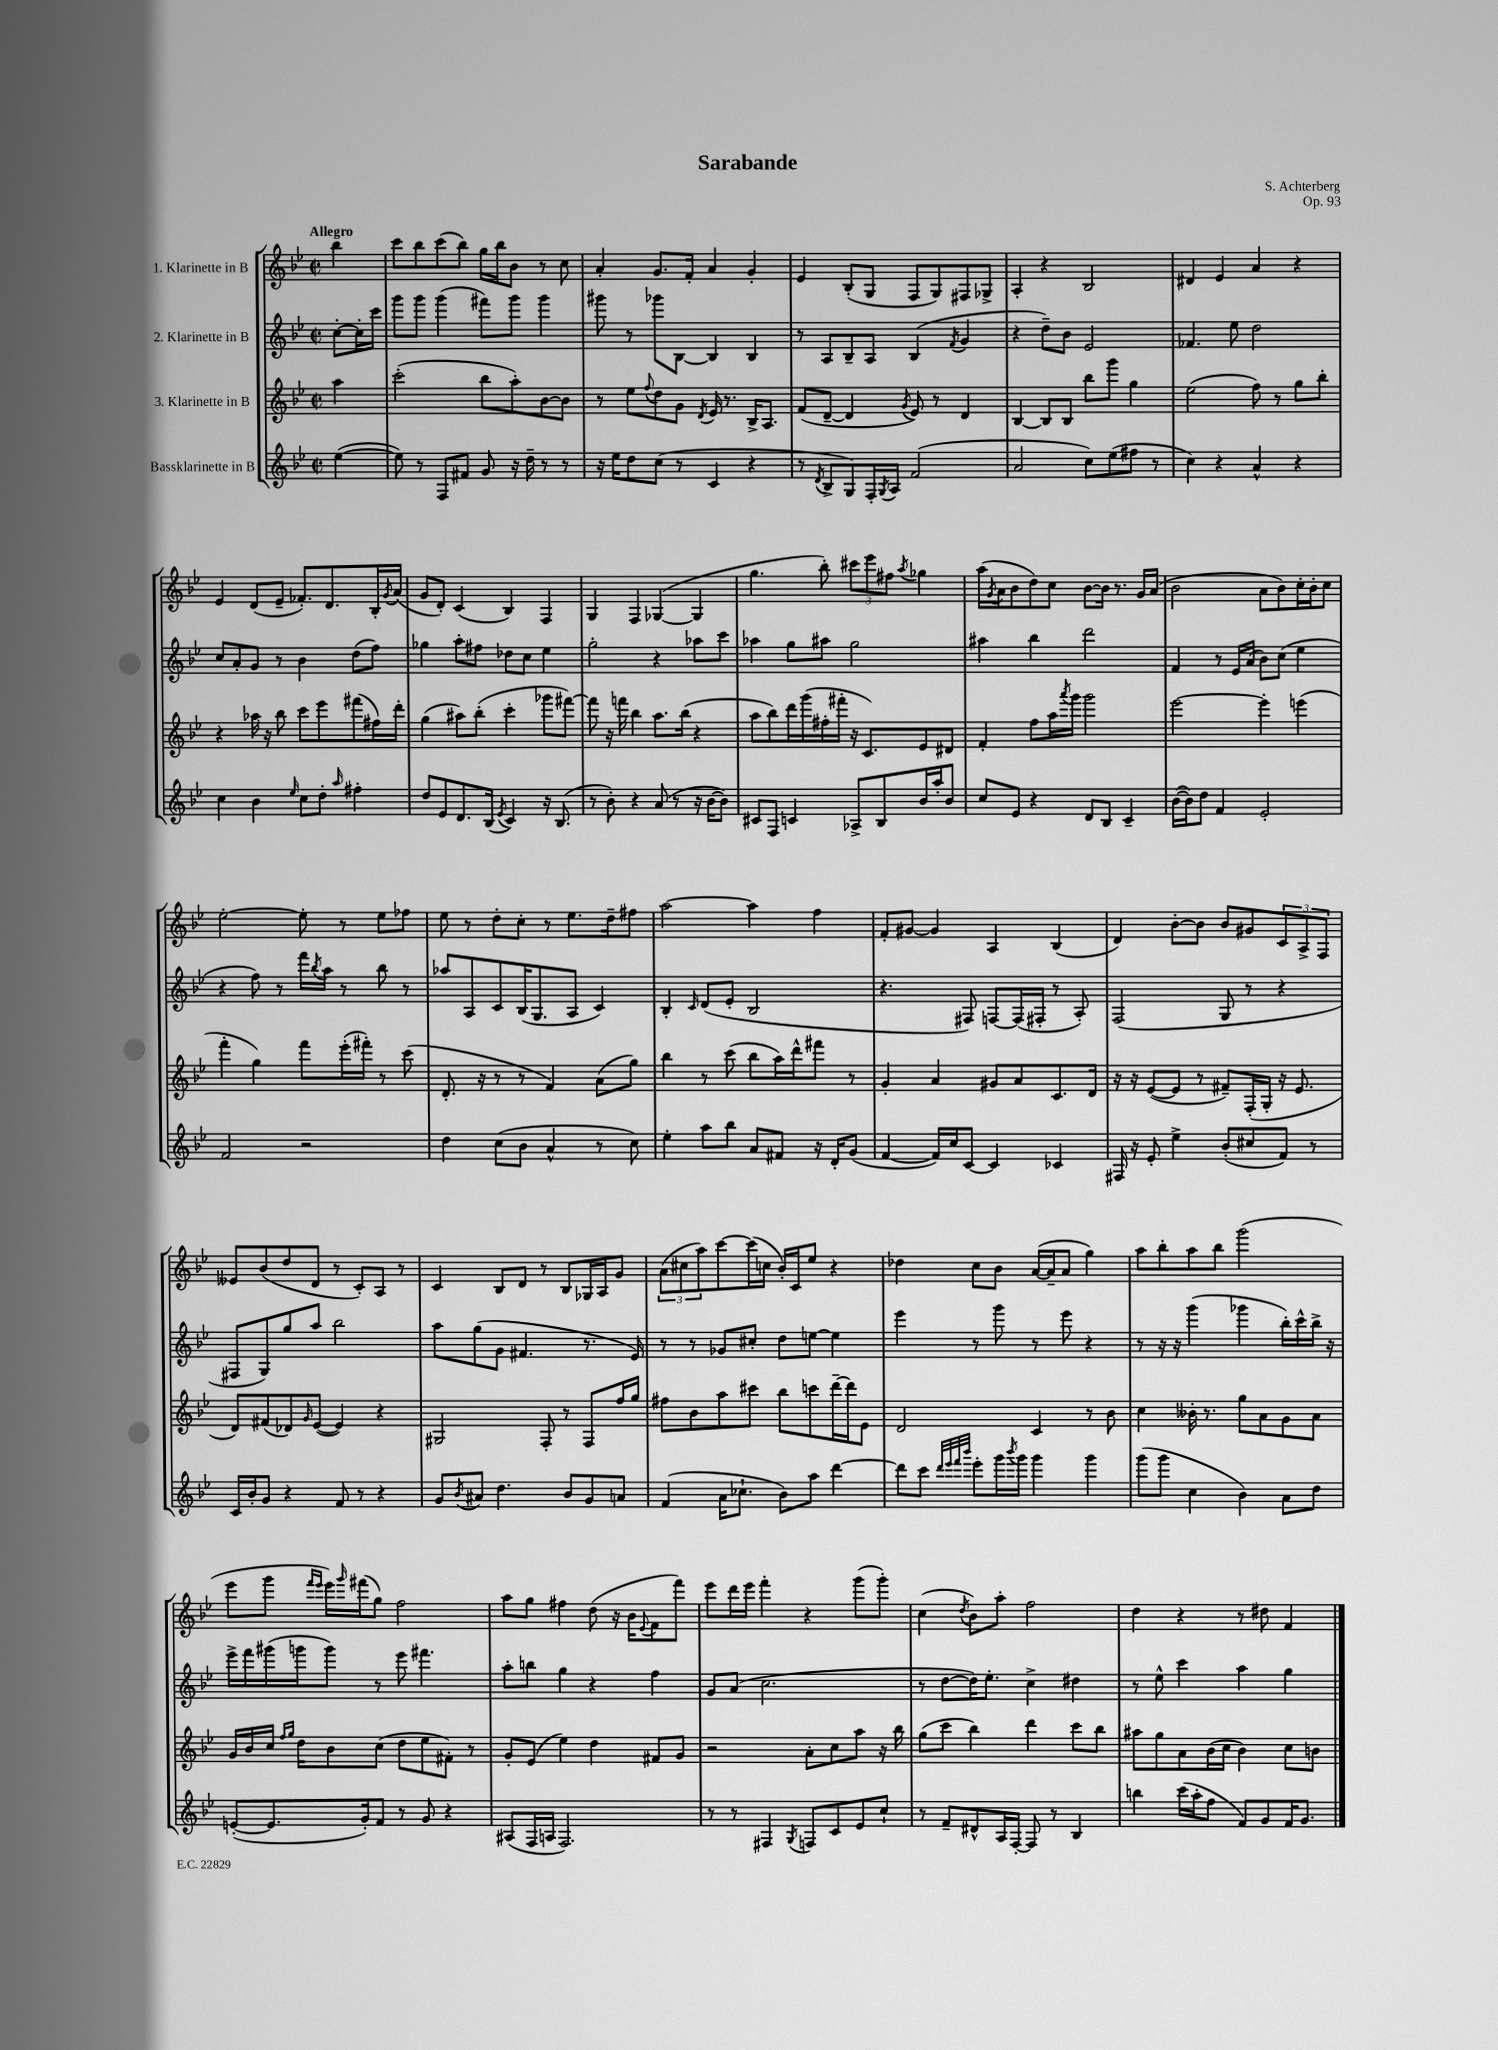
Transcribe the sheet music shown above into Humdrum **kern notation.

**kern	**kern	**kern	**kern
*staff4	*staff3	*staff2	*staff1
*clefG2	*clefG2	*clefG2	*clefG2
*k[b-e-]	*k[b-e-]	*k[b-e-]	*k[b-e-]
*M2/2	*M2/2	*M2/2	*M2/2
*met(c|)	*met(c|)	*met(c|)	*met(c|)
([4ee-\	4aa\	[8cc'\L	4bb-\
.	.	16cc'\]L	.
.	.	16ccc\JJ	.
=	=	=	=
8ee-\])	(2ccc'\	8ggg\L	8ccc\L
8r	.	8ggg\J	8bb-\
8F/L	.	(4ggg\	(8ccc\
8f#/J	.	.	8bb-\J)
8g/	8bb-\L	8fff#\L)	16gg\LL
.	.	.	16bb-\J
16r	8aa'\)	8ggg\J	8b-\J
16dd~\	.	.	.
8r	[8b-\	4ggg\	8r
8r	8b-\]J	.	8cc\
=	=	=	=
16r	8r	8ggg#\	4a'/
16ee-\LK	.	.	.
8dd\	8ee-\L	8r	.
.	8qqff/	.	.
(8cc\J	8dd\	8ggg-\L	8.g/L
8r	8g\J	[8B-\J	.
.	.	.	16f'/Jk
.	8qd/	.	.
4c/	16e-/	4B-/]	4a/
.	8.r	.	.
4r	16B-^/LK	4B-/	4g'/
.	8.A/J	.	.
=	=	=	=
8r	(8f/L	8r	4e-/
8qd/	.	.	.
8B-^/L	[8d~/J	8A/L	.
8G/)	4d/]	8B-~/	(8B-'/L
16F'/L	.	8A/J	8G/J
8qG/	.	.	.
16A/JJ	.	.	.
.	8qg/	.	.
(2f/	8e-/)	(4B-/	8F/L
.	8r	.	8G/)
.	.	8qf/	.
.	4d/	4g/	8F#/
.	.	.	8G-^/J
=	=	=	=
2a/	[4B-/	4r	4A'/
.	8B-/]L	8dd~\L)	4r
.	8B-/J	8b-\J	.
8cc\L)	8bb-\L	2e-/	2B-/
(8ee-\	8ggg\J	.	.
8ff#\J	4gg\	.	.
8r	.	.	.
=	=	=	=
4cc\)	(2ee-\	4.f-/	4d#/
4r	.	.	4e-/
.	.	8ee-\	.
4a^^/	8ff\)	2dd\	4a/
.	8r	.	.
4r	8gg\L	.	4r
.	8bb-'\J	.	.
=	=	=	=
4cc\	4r	8cc/L	4e-/
.	.	8a'/	.
4b-\	16aa-\	8g/J	(8d/L
.	16r	.	.
.	8bb-\	8r	8e-~/J
16qqee-/	.	.	.
8cc\L	8ccc\L	4b-\	8.f-'/L)
8dd'\J	8eee-\	.	.
.	.	.	8.d/
16qqaa/	.	.	.
4ff#'\	(8fff#\	(8dd\L	.
.	16ff#\L)	8ff\J)	16B-'/L
.	.	.	8qg/
.	16ddd'\JJ	.	(16a/JJ
=	=	=	=
8dd/L	(4gg\	4gg-\	8g/L
8e-/	.	.	8d'/J)
8.d/	8aa#\L)	8aa'\L	(4c/
.	(8bb-'\J	8ff#\J	.
(16B-/Jk	.	.	.
8qe-/	.	.	.
4c/)	4ccc'\	8dd-\L	4B-/)
.	.	8cc\J	.
16r	8ggg-\L	4ee-\	4F/
(8.B-/	.	.	.
.	[8fff#\J)	.	.
=	=	=	=
8r	8fff#\]	2gg'\	4G/
8b-'\)	16r	.	.
.	16fff\	.	.
4r	4bb-\	.	4F/
(8a/	8.aa\L	4r	([4G-/
8r	.	.	.
.	(16bb-\Jk	.	.
16r	4r	8aa-\L	4G-/]
[16b-\LK	.	.	.
8b-\]J)	.	8ccc\J	.
=	=	=	=
8c#/L	8aa\L	4aa-\	4.gg\
8F/J	8bb-\)	.	.
4c/	16ddd\L	8gg\L	.
.	(16ggg\	.	.
.	16ff#'\	8aa#\J	8bb-'\)
.	16fff#'\JJ	.	.
8A-^/L	16r	2gg\	12ccc#\L
.	8.c/L)	.	.
.	.	.	12eee-\
8B-/	.	.	.
.	.	.	12ff#\J
.	.	.	8qaa/
16b-/L	8e-/	.	4gg-\
16aa'/J	.	.	.
8b-/J	8d#/J	.	.
=	=	=	=
8cc/L	4f'/	4aa#\	(16aa\LL
.	.	.	8qg/
.	.	.	16a\J
8e-/J	.	.	8b-\
4r	8ff\L	4bb-\	8dd\)
.	16aa\L	.	8cc\J
.	8qaaa/	.	.
.	16ggg\JJ	.	.
8d/L	2ggg\	2ddd\	[8b-\L
8B-/J	.	.	16b-\]Jk
.	.	.	8.r
4c~/	.	.	.
.	.	.	16g/LL
.	.	.	(16a/JJ
=	=	=	=
([16b-\LL	[2eee-\	4f/	2b-\
16b-\]J)	.	.	.
8dd\J	.	.	.
4f/	.	8r	.
.	.	16e-/LL	.
.	.	(16a/JJ	.
2e-'/	4eee-'\]	8b-\L)	8a\L
.	.	(8cc\J	8b-\)
.	(4eee\	4ee-\	16cc'\L
.	.	.	16b-'\J
.	.	.	8cc\J
=	=	=	=
2f/	4fff'\	4r	[2ee-'\
.	4gg\)	8ff\)	.
.	.	8r	.
2r	8fff\L	16fff\LL	8ee-'\]
.	.	8qbb-/	.
.	.	16aa\JJ	.
.	(16eee-'\L	8r	8r
.	16fff#'\JJ)	.	.
.	8r	8bb-\	8ee-\L
.	(8ccc\	8r	8ff-\J
=	=	=	=
4dd\	8.d'/	8aa-/L	8ee-\
.	.	8A/	8r
.	16r	.	.
(8cc\L	8r	8c/	8dd'\L
8b-\J	8r	(16B-/K	8cc'\J
.	.	8.G/	.
4a^^/	4f/)	.	8r
.	.	8A/J	8.ee-\L
8r	(8a\L	4c/)	.
.	.	.	16dd~\k
8cc\)	8gg\J)	.	8ff#\J
=	=	=	=
4ee-'\	4bb-\	4B-'/	[2aa\
.	.	16qqc/	.
8aa\L	8r	(8d/L	.
8bb-\J	(8ccc\	8e-'/J	.
8a/L	8bb-\L	2B-/	4aa\]
8f#/J	16aa\L)	.	.
.	16ddd^^\J	.	.
16r	8fff#\J	.	4ff\
16d'/LK	.	.	.
(8g/J	8r	.	.
=	=	=	=
[4f/	4g'/	4.r	8f'/L
.	.	.	[8g#/J
16f/]LL)	4a/	.	4g#/]
16cc/J	.	.	.
[8c/J	.	8F#/)	.
4c/]	8g#/L	[8F/L	4A/
.	8a/	(16F/]L	.
.	.	16F#'/JJ	.
4c-/	8.c/	8r	(4B-/
.	.	8A'/)	.
.	16d/Jk	.	.
=	=	=	=
16F#/	16r	(2F/	4d/)
16r	16r	.	.
8e-'/	([8e-/L	.	.
4ee-^\	8e-/]J	.	[8b-'\L
.	8r	.	8b-\]J
(8b-'/L	8f#~/L)	8G/	8b-/L
8cc#/	(16F'/L	8r	8g#/
.	16G'/JJ	.	.
8f/J)	16r	4r	12c/
.	8.e-/	.	.
.	.	.	12A^/
8r	.	.	.
.	.	.	12F/J
=	=	=	=
16c/LL	8d/L)	8F#/L	8e--/L
16b-'/J	.	.	.
8g/J	(8f#/	8G/)	(8b-/
4r	8d-/)	8gg/	8dd/
.	16qqg/	.	.
.	([8e-/J	8aa/J	8d/J
8f/	4e-/])	2bb-\	8r
8r	.	.	8c'/L)
4r	4r	.	8A/J
.	.	.	8r
=	=	=	=
8g/L	2G#/	8aa\L	4c/
8qb-/	.	.	.
8a#/J	.	(8gg\	.
4.dd\	.	8g\J	8B-/L
.	.	4.f#/	8d/J
.	8F'/	.	8r
8b-/L	8r	.	8B-/L
8g/	8F/L	8.r	16G-/L
.	.	.	16A/J
8a/J	16ff/L	.	8g/J
.	16gg/JJ	16e-/)	.
=	=	=	=
(4f/	8ff#\L	8r	(12a\L
.	.	.	12cc#\
.	8b-\	8r	.
.	.	.	12aa\)
16a\LK	8aa\	8g-/L	[8ccc\
8.cc-`\J	.	.	.
.	8ccc#\J	8cc#'/J	(16ccc\]L
.	.	.	16cc\JJ
8b-\L)	8bb-\L	8dd\L	16b-'/LL)
.	.	.	16c/J
8aa\J	8ccc\	[8ee\J	8ee-/J
[4ddd\	[16ddd~\L	4ee\]	4r
.	16ddd\]J	.	.
.	8e-\J	.	.
=	=	=	=
8ddd\]L	2d/	4eee-\	4dd-\
8ccc\J	.	.	.
32qqddd/LLL	.	.	.
32qqeee-/	.	.	.
32qqfff/	.	.	.
32qqbbb-/JJJ	.	.	.
8eee-'\L	.	8r	8cc\L
16ggg\L	.	8ggg\	8b-\J
8qbbb-/	.	.	.
16ggg\JJ	.	.	.
4ggg\	4c/	8r	([16a/LL
.	.	.	16a~/]J
.	.	8eee-\	8a/J
4ggg\	8r	4r	4gg\)
.	8b-\	.	.
=	=	=	=
(8ggg\L	4cc\	8r	8aa\L
8ggg\J	.	16r	8bb-'\
.	.	16r	.
4cc\	16b--'\	(4ggg\	8aa\
.	8.r	.	.
.	.	.	8bb-\J
4b-\)	8gg\L	4ggg-\	(2ggg\
.	8a\	.	.
8a\L	8g\	16bb-'\LL)	.
.	.	16ccc^^\	.
8dd\J	8a\J	16bb-^\JJ	.
.	.	16r	.
=	=	=	=
([8e'/L	16g/LL	16eee-^\LL	8eee-\L
.	16b-/	16fff\	.
8.e/]	16cc/JJ	(16ggg#\	8ggg\J
.	16qqff/LL	.	.
.	16qqgg/JJ	.	.
.	16dd\LK	16ggg\J	.
.	.	.	16qqfff/LL
.	.	.	16qqeee-/JJ
.	8b-\	8ggg\J)	16eee-\LL)
.	.	.	16qqggg/
16g'/k)	.	.	(16fff#\J
8f/J	(8cc\J	8r	8gg\J)
8r	8dd\L	8eee-\	2ff\
8g/	8ee-\	4.fff#\	.
4r	8f#'\J)	.	.
.	8r	.	.
=	=	=	=
(8A#/L	8g'/L	8aa'\L	8aa\L
16F/L	(8e-/J	8bb\J	8gg\J
16A/JJ	.	.	.
2.F/)	4ee-\)	4gg\	4ff#\
.	4dd\	4r	(8dd\
.	.	.	16r
.	.	.	16b-\LK
.	.	.	8qqe-/
.	8f#/L	4ff\	8f\
.	8g/J	.	8fff\J)
=	=	=	=
8r	2r	8g/L	8eee-\L
8r	.	(8a/J	16ddd\L
.	.	.	16eee-\JJ
4F#/	.	2.cc\	4fff'\
8qG/	.	.	.
8F/L	8a'\L	.	4r
8c/	8cc\	.	.
8e-/	8aa\J	.	(8ggg\L
8cc`/J	16r	.	8ggg'\J)
.	16bb-\	.	.
=	=	=	=
8r	(8gg\L	8r	(4cc\
8f~/L	8ccc\J	[8dd\L	.
.	.	.	8qdd/
8d#^^/	4bb-\)	16dd\]K)	8b-\L)
.	.	8.ee-'\J	.
16A/L	.	.	8aa'\J
[16F'/JJ	.	.	.
8F/]	4ddd\	4cc^\	2ff\
8r	.	.	.
4B-/	8ccc\L	4dd#\	.
.	8bb-\J	.	.
=	=	=	=
4bb\	8aa#\L	8r	4dd\
.	8gg\	8ee-^^\	.
(16ccc\LL	8a\	4ccc\	4r
16aa'\J	.	.	.
8ff\J	(16b-\L	.	.
.	16cc\JJ	.	.
8f/L)	4b-\)	4aa\	8r
8g/	.	.	8dd#\
16f/K	8cc\L	4gg\	4f/
8.g/J	.	.	.
.	8b\J	.	.
==	==	==	==
*-	*-	*-	*-
